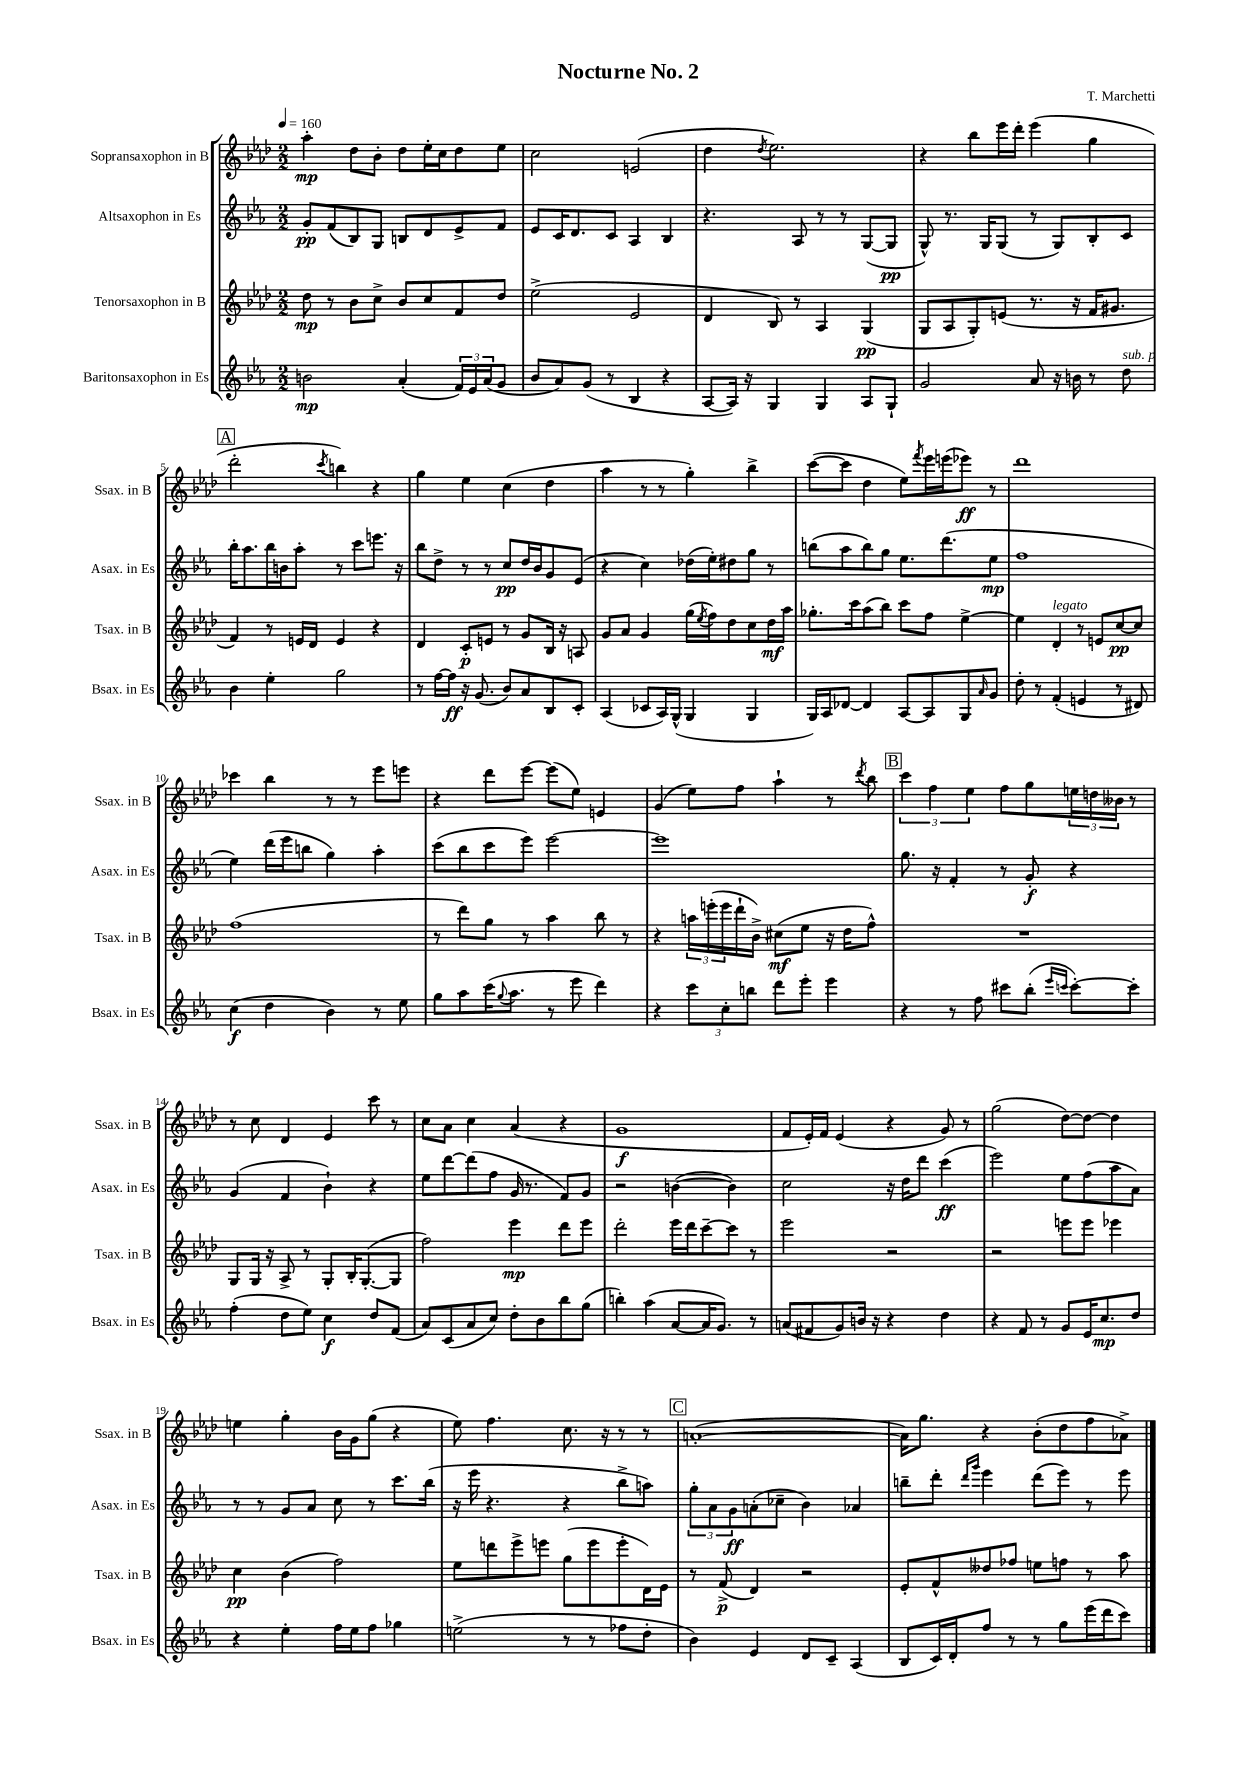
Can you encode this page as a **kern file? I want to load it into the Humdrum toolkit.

**kern	**dynam	**kern	**dynam	**kern	**dynam	**kern	**dynam
*part4	*part4	*part3	*part3	*part2	*part2	*part1	*part1
*staff4	*staff4	*staff3	*staff3	*staff2	*staff2	*staff1	*staff1
*I"Baritonsaxophon in Es	*	*I"Tenorsaxophon in B	*	*I"Altsaxophon in Es	*	*I"Sopransaxophon in B	*
*I'Bsax. in Es	*	*I'Tsax. in B	*	*I'Asax. in Es	*	*I'Ssax. in B	*
*clefG2	*	*clefG2	*	*clefG2	*	*clefG2	*
*k[b-e-a-]	*	*k[b-e-a-d-]	*	*k[b-e-a-]	*	*k[b-e-a-d-]	*
*M2/2	*	*M2/2	*	*M2/2	*	*M2/2	*
*MM160	*	*MM160	*	*MM160	*	*MM160	*
=1	=1	=1	=1	=1	=1	=1	=1
2bn\	mp	8dd-\	mp	8g'/L	pp	4aa-'\	mp
.	.	8r	.	(8f/	.	.	.
.	.	8b-\L	.	8B-/)	.	8dd-\L	.
.	.	8cc^\J	.	8G/J	.	8b-'\J	.
(4a-'/	.	8b-/L	.	8Bn/L	.	8dd-\L	.
.	.	8cc/	.	8d/	.	16ee-'\L	.
.	.	.	.	.	.	16cc\J	.
24f/LL)	.	8f/	.	8e-^/	.	8dd-\	.
24e-/	.	.	.	.	.	.	.
(24a-/J	.	.	.	.	.	.	.
8g/J	.	8dd-/J	.	8f/J	.	8ee-\J	.
=2	=2	=2	=2	=2	=2	=2	=2
8b-/L	.	(2ee-^\	.	8e-/L	.	2cc\	.
8a-/)	.	.	.	16c/K	.	.	.
.	.	.	.	8.d/	.	.	.
(8g/J	.	.	.	.	.	.	.
8r	.	.	.	8c/J	.	.	.
4B-/	.	2e-/	.	4A-/	.	(2en/	.
4r	.	.	.	4B-/	.	.	.
=3	=3	=3	=3	=3	=3	=3	=3
[8A-/L	.	4d-/	.	4.r	.	4dd-\	.
16A-/Jk])	.	.	.	.	.	.	.
16r	.	.	.	.	.	.	.
.	.	.	.	.	.	8qdd-/	.
4G/	.	8B-/)	.	.	.	2.ee-\)	.
.	.	8r	.	8A-/	.	.	.
4G/	.	4A-/	.	8r	.	.	.
.	.	.	.	8r	.	.	.
8A-/L	.	(4G/	pp	([8G/L	.	.	.
8G`/J	.	.	.	8G/J]	pp	.	.
=4	=4	=4	=4	=4	=4	=4	=4
2g/	.	8G/L	.	8G^^/)	.	4r	.
.	.	8A-/	.	8.r	.	.	.
.	.	8G'/)	.	.	.	8bb-\L	.
.	.	.	.	16G/KL	.	.	.
.	.	(8en/J	.	(8G/J	.	16eee-\L	.
.	.	.	.	.	.	16ddd-'\JJ	.
8a-/	.	8.r	.	8r	.	(4eee-\	.
16r	.	.	.	8G/L)	.	.	.
16bn\	.	16r	.	.	.	.	.
8r	.	16f/KL	.	8B-'/	.	4gg\	.
.	.	8.g#X/J	.	.	.	.	.
!LO:TX:a:i:t=sub. p	!	!	!	!	!	!	!
8dd\	.	.	.	8c/J	.	.	.
!!LO:LB:g=z
!!LO:REH:place=s1:t=A
=5	=5	=5	=5	=5	=5	=5	=5
4b-\	.	4f/)	.	16bb-'\KL	.	2ddd-'\	.
.	.	.	.	8.aa-\	.	.	.
4ee-'\	.	8r	.	16bb-\L	.	.	.
.	.	.	.	16bn\J	.	.	.
.	.	16en/LL	.	8aa-'\J	.	.	.
.	.	16d-/JJ	.	.	.	.	.
.	.	.	.	.	.	8qccc/	.
2gg\	.	4e/	.	8r	.	4bbn\)	.
.	.	.	.	8ccc\L	.	.	.
.	.	4r	.	8.eeen\J	.	4r	.
.	.	.	.	16r	.	.	.
=6	=6	=6	=6	=6	=6	=6	=6
8r	.	4d-/	.	8bb-\L	.	4gg\	.
[16ff\LL	.	.	.	8dd^\J	.	.	.
16ff\JJ]	ff	.	.	.	.	.	.
16r	.	8c'/L	p	8r	.	4ee-\	.
(8.g/	.	.	.	.	.	.	.
.	.	8en/J	.	8r	.	.	.
8b-/L)	.	8r	.	8cc/L	pp	(4cc\	.
8a-/	.	8g/L	.	16dd/L	.	.	.
.	.	.	.	16b-/J	.	.	.
8B-/	.	16B-/Jk	.	8g/	.	4dd-\	.
.	.	16r	.	.	.	.	.
8c'/J	.	8An/	.	(8e-/J	.	.	.
=7	=7	=7	=7	=7	=7	=7	=7
(4A-/	.	8g/L	.	4r	.	4aa-\	.
.	.	8a-/J	.	.	.	.	.
8c-X/L	.	4g/	.	4cc\)	.	8r	.
16A-/L)	.	.	.	.	.	8r	.
(16G^^/JJ	.	.	.	.	.	.	.
4G/	.	(16gg\LL	.	(16dd-X\LL	.	4gg'\)	.
.	.	8qee-/	.	.	.	.	.
.	.	16ff\J)	.	16ee-'\J)	.	.	.
.	.	8dd-\	.	8dd#X\	.	.	.
4G/	.	8cc\	.	8gg\J	.	4bb-^\	.
.	.	16dd-\L	mf	8r	.	.	.
.	.	16aa-\JJ	.	.	.	.	.
=8	=8	=8	=8	=8	=8	=8	=8
16G/LL)	.	8.gg-X'\L	.	(8bbn\L	.	([8ccc\L	.
16A-/J	.	.	.	.	.	.	.
[8d-X/J	.	.	.	8aa-\	.	8ccc\J]	.
.	.	16ccc\k	.	.	.	.	.
4d-/]	.	(8aa-\	.	8bb\)	.	4dd-\	.
.	.	8bb-\J)	.	8gg\J	.	.	.
[8A-/L	.	8ccc\L	.	8.ee-\L	.	8ee-\L)	.
.	.	.	.	.	.	8qfff/	.
8A-/]	.	8ff\J	.	.	.	16eee-\L	.
.	.	.	.	(8.ddd\	.	(16eeen\J	.
8G/	.	[4ee-^\	.	.	.	8eee-X\J)	ff
16qqa-/	.	.	.	.	.	.	.
8g/J	.	.	.	8ee-\J	mp	8r	.
=9	=9	=9	=9	=9	=9	=9	=9
8dd'\	.	4ee-\]	.	1ff	.	1ddd-	.
8r	.	.	.	.	.	.	.
!	!	!LO:TX:a:i:t=legato	!	!	!	!	!
(4f'/	.	4d-'/	.	.	.	.	.
4en/	.	8r	.	.	.	.	.
.	.	8en/L	.	.	.	.	.
8r	.	[8cc/	pp	.	.	.	.
8d#X/)	.	8cc/J]	.	.	.	.	.
!!LO:LB:g=z
=10	=10	=10	=10	=10	=10	=10	=10
(4cc\	f	(1ff	.	4ee-\)	.	4ccc-X\	.
4dd\	.	.	.	(16ddd\LL	.	4bb-\	.
.	.	.	.	16eee-\J	.	.	.
.	.	.	.	8bbn\J	.	.	.
4b-\)	.	.	.	4gg\)	.	8r	.
.	.	.	.	.	.	8r	.
8r	.	.	.	4aa-'\	.	8eee-\L	.
8ee-\	.	.	.	.	.	8eeen\J	.
=11	=11	=11	=11	=11	=11	=11	=11
8gg\L	.	8r	.	(8ccc\L	.	4r	.
8aa-\	.	8ddd-\L)	.	8bb-\	.	.	.
(16ccc\K	.	8gg\J	.	8ccc\	.	8ddd-\L	.
8qqgg/	.	.	.	.	.	.	.
8.aa-\J	.	.	.	.	.	.	.
.	.	8r	.	8eee-\J)	.	[8eee-\J	.
8r	.	4aa-\	.	[2eee-\	.	(8eee-\L]	.
8eee-\	.	.	.	.	.	8ee-\J)	.
4ddd\)	.	8bb-\	.	.	.	4en/	.
.	.	8r	.	.	.	.	.
=12	=12	=12	=12	=12	=12	=12	=12
4r	.	4r	.	1eee-]	.	(4g/	.
12ccc\L	.	24aan\LL	.	.	.	8ee-\L)	.
.	.	(24eeen'\	.	.	.	.	.
12cc'\	.	24eee\	.	.	.	.	.
.	.	16ddd-`\	.	.	.	8ff\J	.
12bbn\J	.	.	.	.	.	.	.
.	.	16b-^\JJ)	.	.	.	.	.
8ddd\L	.	(8cc#X\L	mf	.	.	4aa-`\	.
8eee-'\J	.	8ee-\J	.	.	.	.	.
4eee-\	.	16r	.	.	.	8r	.
.	.	16dd-\KL	.	.	.	.	.
.	.	.	.	.	.	8qddd-/	.
.	.	8ff^^\J)	.	.	.	8bb-\	.
!!LO:REH:place=s1:t=B
=13	=13	=13	=13	=13	=13	=13	=13
4r	.	1r	.	8.gg\	.	6ccc\	.
.	.	.	.	.	.	6ff\	.
.	.	.	.	16r	.	.	.
8r	.	.	.	4f'/	.	.	.
.	.	.	.	.	.	6ee-\	.
8ff\	.	.	.	.	.	.	.
8ccc#X\L	.	.	.	8r	.	8ff\L	.
(8bb-'\J	.	.	.	8g'/	f	8gg\	.
16qqeee-/LL	.	.	.	.	.	.	.
16qqcccn/JJ	.	.	.	.	.	.	.
[8ccc'\L)	.	.	.	4r	.	24een\L	.
.	.	.	.	.	.	24ddn\	.
.	.	.	.	.	.	24b--X\JJ	.
8ccc'\J]	.	.	.	.	.	8r	.
!!LO:LB:g=z
=14	=14	=14	=14	=14	=14	=14	=14
(4ff'\	.	8G/L	.	(4g/	.	8r	.
.	.	16G/Jk	.	.	.	8cc\	.
.	.	16r	.	.	.	.	.
8dd\L	.	8A-^/	.	4f/	.	4d-/	.
8ee-\J)	.	8r	.	.	.	.	.
4cc\	f	8G'/L	.	4b-`\)	.	4e-/	.
.	.	16B-'/K	.	.	.	.	.
.	.	([8.G'/	.	.	.	.	.
8dd/L	.	.	.	4r	.	8ccc\	.
(8f/J	.	8G/J]	.	.	.	8r	.
=15	=15	=15	=15	=15	=15	=15	=15
8a-/L)	.	2ff\)	.	8ee-\L	.	8cc\L	.
(8c/	.	.	.	[8ddd\	.	8a-\J	.
8a-/	.	.	.	(8ddd\]	.	4cc\	.
8cc/J)	.	.	.	8ff\J	.	.	.
8dd'\L	.	4eee-\	mp	16g/	.	(4a-/	.
.	.	.	.	8.r	.	.	.
8b-\	.	.	.	.	.	.	.
8bb-\	.	8ddd-\L	.	8f/L)	.	4r	.
(8gg\J	.	8eee-\J	.	8g/J	.	.	.
=16	=16	=16	=16	=16	=16	=16	=16
4bbn'\)	.	2ddd-'\	.	2r	.	1g	f
(4aa-\	.	.	.	.	.	.	.
[8a-/L	.	16eee-\LL	.	([4bn\	.	.	.
.	.	16ddd-\J	.	.	.	.	.
16a-/K]	.	[8ccc~\	.	.	.	.	.
8.g/J)	.	.	.	.	.	.	.
.	.	8ccc\J]	.	4b\])	.	.	.
8r	.	8r	.	.	.	.	.
=17	=17	=17	=17	=17	=17	=17	=17
(8an/L	.	2eee-\	.	2cc\	.	8f/L	.
8f#X/	.	.	.	.	.	16e-'/L)	.
.	.	.	.	.	.	16f/JJ	.
8g/)	.	.	.	.	.	(4e-/	.
16bn/Jk	.	.	.	.	.	.	.
16r	.	.	.	.	.	.	.
4r	.	2r	.	16r	.	4r	.
.	.	.	.	16dd\KL	.	.	.
.	.	.	.	8ddd\J	.	.	.
4dd\	.	.	.	(4ccc\	ff	8g/)	.
.	.	.	.	.	.	8r	.
=18	=18	=18	=18	=18	=18	=18	=18
4r	.	2r	.	2eee-\)	.	(2gg\	.
8f/	.	.	.	.	.	.	.
8r	.	.	.	.	.	.	.
8g/L	.	8eeen\L	.	8ee-\L	.	[8dd-\L)	.
16e-/K	.	8eee\J	.	(8ff\	.	8dd-\J_	.
8.cc/	mp	.	.	.	.	.	.
.	.	4eee-X\	.	8aa-\	.	4dd-\]	.
8dd/J	.	.	.	8a-\J)	.	.	.
!!LO:LB:g=z
=19	=19	=19	=19	=19	=19	=19	=19
4r	.	4cc\	pp	8r	.	4een\	.
.	.	.	.	8r	.	.	.
4ee-'\	.	(4b-\	.	8g/L	.	4gg'\	.
.	.	.	.	8a-/J	.	.	.
16ff\LL	.	2ff\)	.	8cc\	.	16b-\LL	.
16ee-\J	.	.	.	.	.	16g\J	.
8ff\J	.	.	.	8r	.	(8gg\J	.
4gg-X\	.	.	.	8.ccc\L	.	4r	.
.	.	.	.	(16bb-\Jk	.	.	.
=20	=20	=20	=20	=20	=20	=20	=20
(2een^\	.	8ee-\L	.	16r	.	8ee-\)	.
.	.	.	.	16eee-\	.	.	.
.	.	8dddn\	.	4.r	.	4.ff\	.
.	.	8eee-^\	.	.	.	.	.
.	.	8eeen\J	.	.	.	.	.
8r	.	(8gg\L	.	4r	.	8.cc\	.
8r	.	8eee\	.	.	.	.	.
.	.	.	.	.	.	16r	.
8ff-X\L	.	8eee'\	.	8bb-^\L	.	8r	.
8dd'\J	.	16d-\L)	.	8aan\J)	.	8r	.
.	.	16e-\JJ	.	.	.	.	.
!!LO:REH:place=s1:t=C
=21	=21	=21	=21	=21	=21	=21	=21
4b-\)	.	8r	.	12gg'\L	.	([1an'	.
.	.	.	.	12a-\	.	.	.
.	.	(8f^/	p	.	.	.	.
.	.	.	.	12g\	ff	.	.
4e-/	.	4d-/)	.	(8an'\	.	.	.
.	.	.	.	8cc-X~\J	.	.	.
8d/L	.	2r	.	4b-\)	.	.	.
8c~/J	.	.	.	.	.	.	.
(4A-/	.	.	.	4a-X/	.	.	.
=22	=22	=22	=22	=22	=22	=22	=22
8B-/L	.	8e-'/L	.	8bbn~\L	.	16a\KL])	.
.	.	.	.	.	.	8.gg\J	.
16c/L)	.	8f^^/	.	8ddd'\J	.	.	.
16d'/J	.	.	.	.	.	.	.
.	.	.	.	16qqddd/LL	.	.	.
.	.	.	.	16qqggg/JJ	.	.	.
8ff/J	.	8dd--X/	.	4eee-\	.	4r	.
8r	.	8ff-X/J	.	.	.	.	.
8r	.	8een\L	.	(8ddd\L	.	(8b-'\L	.
8gg\L	.	8ffn\J	.	8eee-\J)	.	8dd-\	.
(16eee-\L	.	8r	.	8r	.	8ff\	.
16ddd\J	.	.	.	.	.	.	.
8ccc\J)	.	8aa-\	.	8eee-\	.	8a-X^\J)	.
==	==	==	==	==	==	==	==
*-	*-	*-	*-	*-	*-	*-	*-
